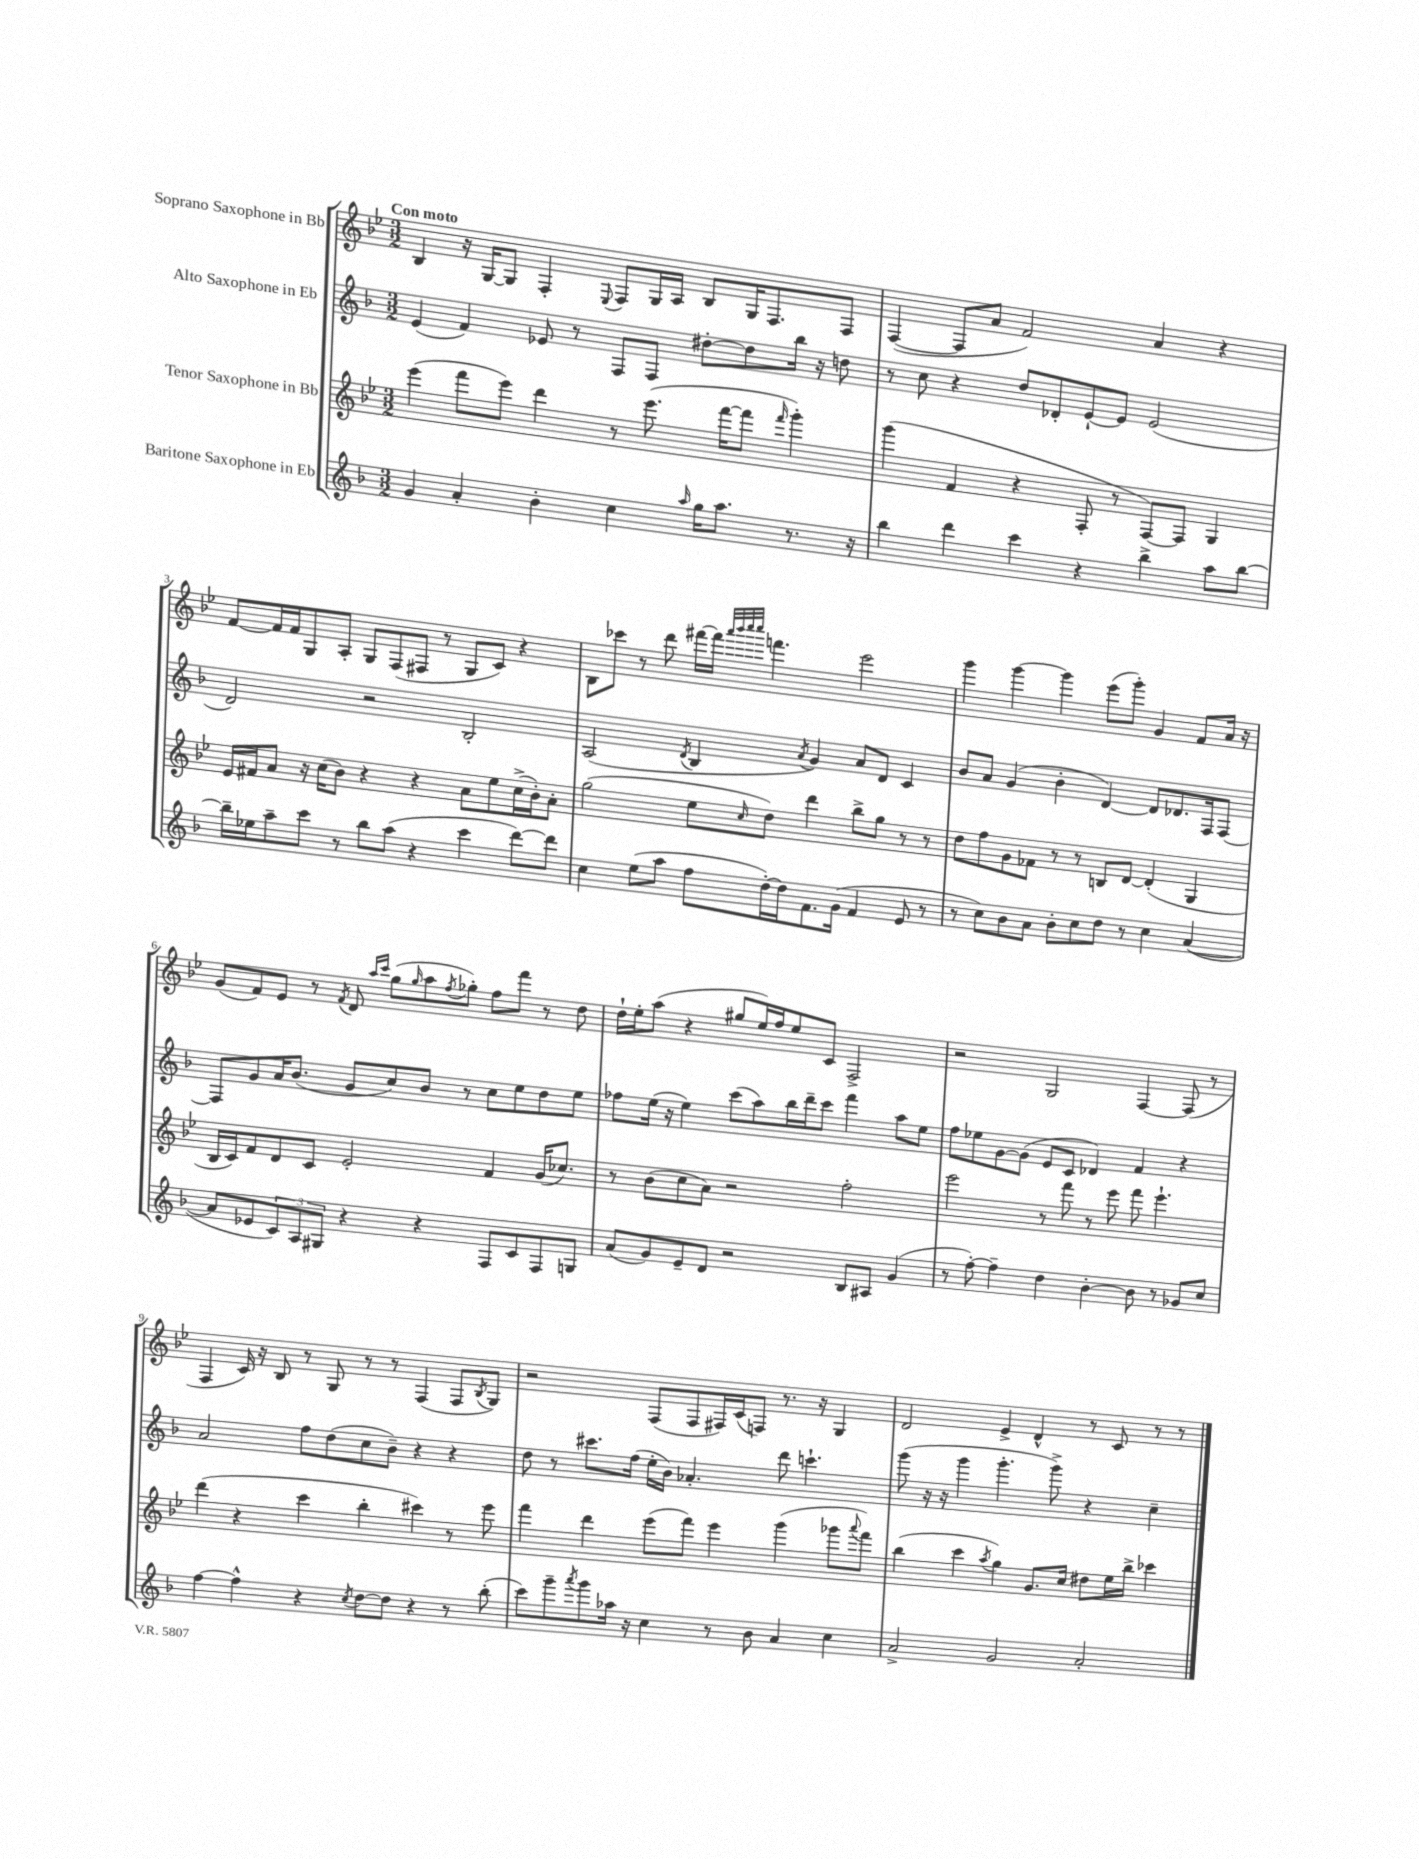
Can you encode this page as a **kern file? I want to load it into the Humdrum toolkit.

**kern	**kern	**kern	**kern
*staff4	*staff3	*staff2	*staff1
*clefG2	*clefG2	*clefG2	*clefG2
*k[b-]	*k[b-e-]	*k[b-]	*k[b-e-]
*M3/2	*M3/2	*M3/2	*M3/2
4g	(4eee-	(4e	4B-
4a'	8fff	4f)	16r
.	.	.	[16G
.	8eee-)	.	8G]
4b-'	4ddd	8e-	4F'
.	.	8r	.
.	.	.	8qqE-
4cc	8r	8F	8F
.	(8.eee-	8F	16G
.	.	.	16A
16qqaa	.	.	.
16gg	.	[8dd#'	8B-
8.aa	[16fff	.	.
.	8fff]	8dd#]	16G
.	.	.	8.F
.	16qqfff	.	.
8.r	4ggg')	16bb-	.
.	.	16r	.
.	.	8dd	8F
16r	.	.	.
=	=	=	=
4bb-	(4ggg	8r	([4F
.	.	8cc	.
4ddd	4f	4r	8F]
.	.	.	8a
4ccc	4r	8dd	2f)
.	.	8d-'	.
4r	8F'	[8e`	.
.	8r	8e]	.
4bb-^	[8F)	(2e	4a
.	8F]	.	.
8aa	4G	.	4r
[8bb-	.	.	.
=	=	=	=
16bb-~]	16e-	2d)	[8f
16ee-	16f#	.	.
8aa~	8a	.	16f]
.	.	.	16f
8ccc	16r	.	8G
.	(16cc	.	.
8r	8b-)	.	8A'
8bb-	4r	2r	8G
(8aa	.	.	(8F
4r	4r	.	8F#
.	.	.	8r
4ccc	8a	2B-'	8G
.	8ee-	.	8c)
[8ddd)	(16cc^	.	4r
.	16b-')	.	.
8ddd]	8a'	.	.
=	=	=	=
4cc	(2gg	(2A	8B-
.	.	.	8ccc-
(8ee	.	.	8r
8aa	.	.	8ddd
.	.	8qd	.
8ff	8ee-	4B-	[16fff#
.	.	.	16fff#]
.	.	.	32qqaaa
.	.	.	32qqbbb-
.	.	.	32qqcccc
.	16qqcc	.	32qqcccc
[16dd')	8dd)	.	4.fff
16dd]	.	.	.
.	.	8qa	.
8.f	4ddd	4g)	.
(16g	.	.	.
4f	8bb-^	8a	2eee-
.	8gg	8d	.
8e	8r	4c	.
8r	8r	.	.
=	=	=	=
8r	8dd	8b-	4ggg
8cc)	8ff	8a	.
8b-	8g	(4g	[4ggg
8a	8f-	.	.
8b-'	8r	4b-'	4ggg]
8cc	8r	.	.
8dd	8B	[4d)	(8eee-
8r	[8d	.	8ggg')
4cc	(4d']	8d]	4g
.	.	8.d-	.
([4a	4G	.	8f
.	.	16F	.
.	.	[8F	16a
.	.	.	16r
=	=	=	=
8a]	16B-	8F]	(8g
.	16c)	.	.
8e-	8f	8g	8f)
12c)	8d	16a	8e-
.	.	(8.b-	.
12A	.	.	.
.	8c	.	8r
12G#	.	.	.
.	.	.	8qf
4r	2e-'	8g	8d
.	.	.	16qqaa
.	.	.	16qqccc
.	.	8cc)	(8gg
.	.	.	16qqgg
4r	.	8b-	8aa
.	.	.	8qff
.	.	8r	8gg-')
8F	4f	8cc	8ff
8c	.	8ee	8fff
8F	(16g	8dd	8r
.	8.cc-)	.	.
8G	.	8ee	8dd
=	=	=	=
(8a	8r	8ff-	16dd`
.	.	.	16ee-'
8g)	(8b-	(16ee	(8aa
.	.	16r	.
8e~	8cc	4ee)	4r
8d	8a)	.	.
2r	2r	(8ccc	8gg#
.	.	8aa)	16ee-)
.	.	.	16ff
.	.	16bb-	8ee-
.	.	16ddd~	.
.	.	8ccc	8c
8B-	2ff'	4fff	2F^
8A#	.	.	.
(4g	.	8aa	.
.	.	8ee	.
=	=	=	=
8r	2eee-	8ff	2r
[8ff')	.	8ee-	.
4ff~]	.	[8g	.
.	.	(8g]	.
4dd	8r	8e	2G
.	8fff	8c	.
[4b-'	8r	4d-)	.
.	8eee-	.	.
8b-]	8fff	4f	[4F
8r	4.eee-`	.	.
8g-	.	4r	(8F]
8cc	.	.	8r
=	=	=	=
[4ff	(4ddd	2a	4F
4ff^^]	4r	.	16c)
.	.	.	16r
.	.	.	8B-
4r	4ccc	8ff	8r
.	.	(8dd	8G
8qcc	.	.	.
[8dd	4bb-'	8cc	8r
8dd]	.	8b-~)	8r
4r	4ccc#)	4r	(4F
8r	8r	4r	8F
.	.	.	8qB-
(8bb-'	8eee-	.	8G)
=	=	=	=
8ccc)	4fff	8dd	2r
8ggg~	.	8r	.
8qaaa	.	.	.
8ggg	4ddd	8.ccc#	.
16aa-	.	.	.
16r	.	(16ff	.
4cc	(8eee-	16ee'	(8F
.	.	16b-)	.
.	8fff)	4.a-'	8F
8r	4eee-	.	16F#)
.	.	.	(16c
8b-	.	.	8F)
4a	(4ggg	8ddd	8.r
.	.	4.ccc`	.
.	.	.	16r
4cc	8ggg-	.	4G
.	8qqaaa	.	.
.	8fff)	.	.
=	=	=	=
2a^	(4bb-	(8ggg	2d
.	.	16r	.
.	.	16r	.
.	4ccc	4ggg	.
.	8qaa	.	.
2g	4gg)	4.ggg'	4e-^
.	8.g	.	4d^^
.	.	8ggg^)	.
.	16cc	.	.
2a'	8dd#	4r	8r
.	16ee-	.	8c
.	16bb-^	.	.
.	4ccc-	4cc~	8r
.	.	.	8r
==	==	==	==
*-	*-	*-	*-
